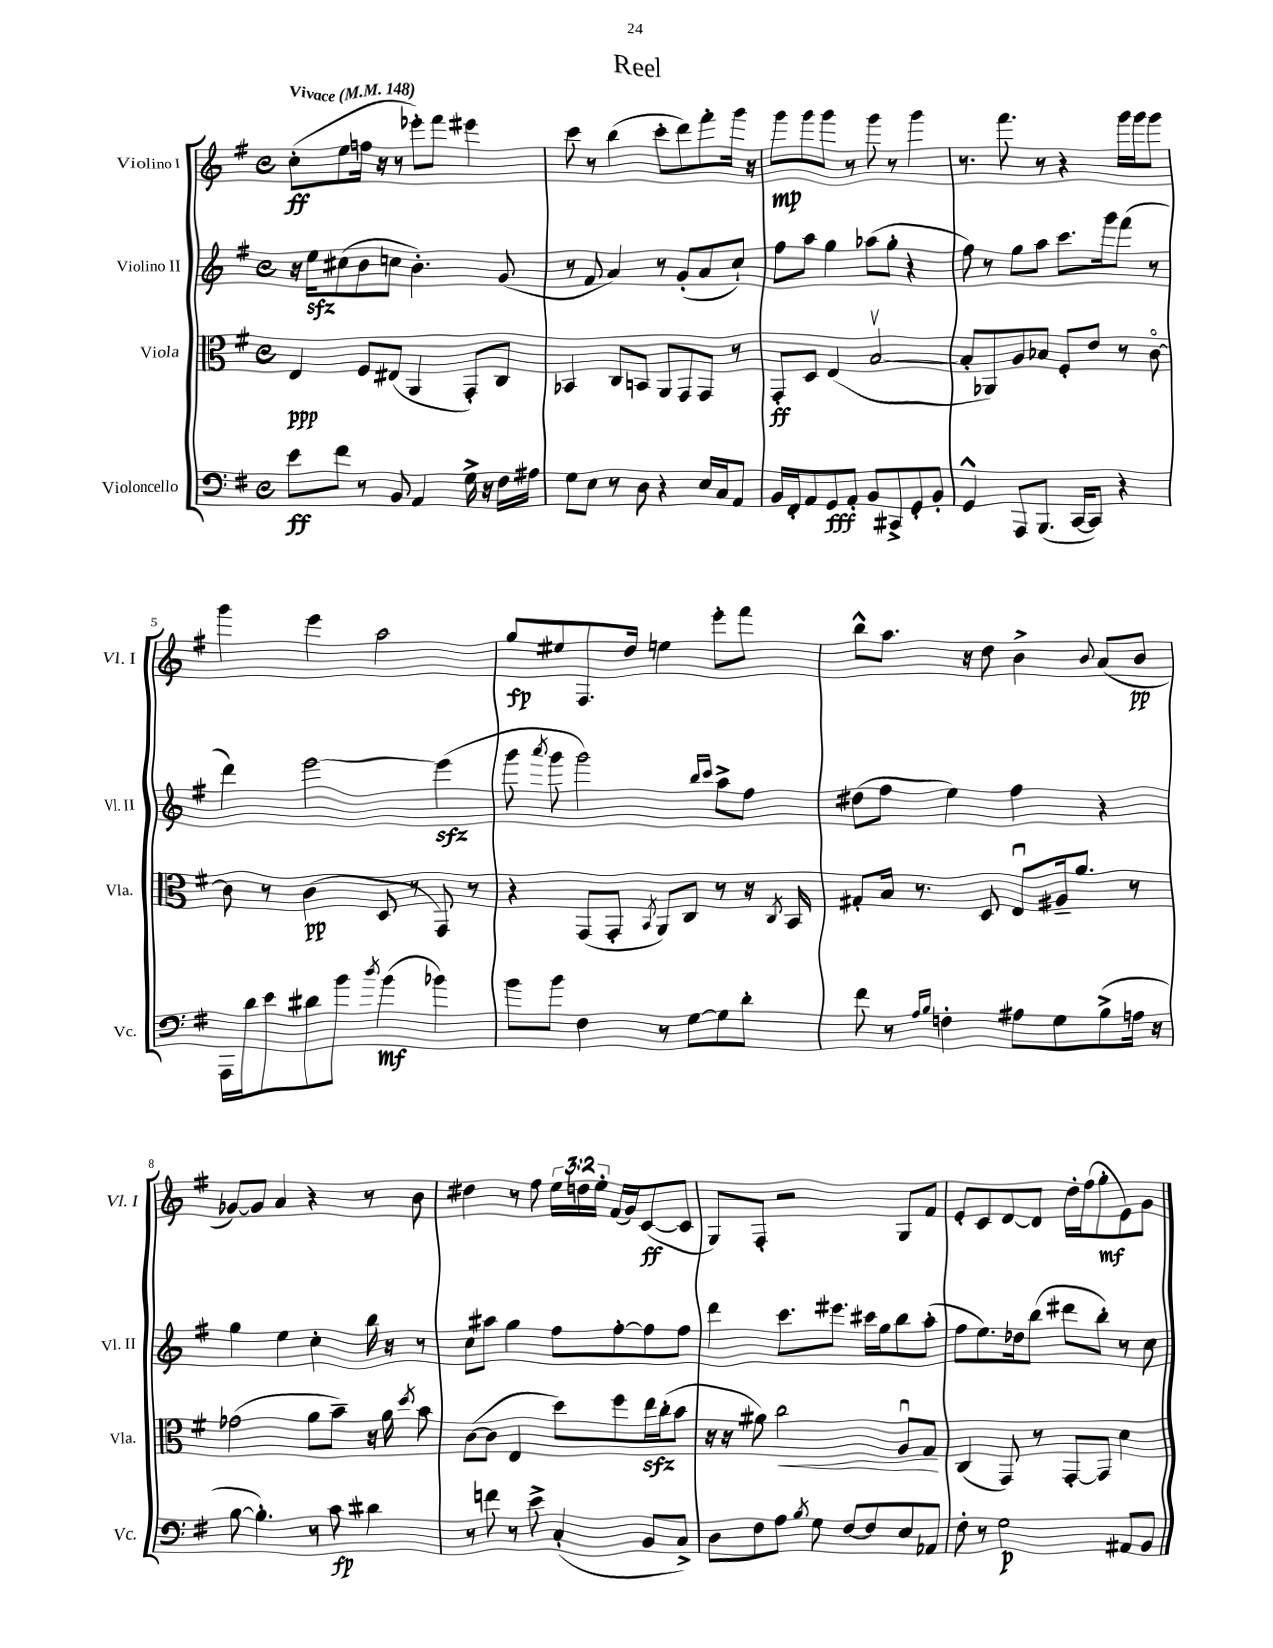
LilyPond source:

\header { title = "Reel" }
<<
\new StaffGroup <<
\new Staff = "s0" \with { instrumentName = "Violino I" shortInstrumentName = "Vl. I" } {
    \clef treble \key g \major \defaultTimeSignature \time 4/4 \override Staff.TupletNumber.text = #tuplet-number::calc-fraction-text \tempo "Vivace" 4 = 148
    \autoBeamOff c''8[-.\ff( e''8 f''16] r16 r8 ees'''8[-.) fis'''8] eis'''4 |
    c'''8 r8 b''4( c'''8[-. d'''8) fis'''8-. g'''16] r16 |
    g'''8[\mp g'''8 g'''8] r8 g'''8 r8 g'''4 |
    r8. fis'''8. r8 r4 g'''16[ g'''16 g'''8] |
    g'''4 e'''4 a''2 |
    g''8[\fp eis''8 fis8. d''16] e''4 e'''8[-. fis'''8] |
    b''8[-^ a''8.] r16 d''8 b'4-> \appoggiatura { b'8 } a'8[( b'8]\pp |
    ges'8[~) ges'8] a'4 r4 r8 b'8 |
    dis''4 r8 fis''8 \tuplet 3/2 { e''16[ d''16 e''16]-. } fis'16[( g'16) c'8~\ff( c'8] |
    g8[) fis8]-. r2 g8[ fis'8] |
    e'8[-. c'8 d'8~ d'8] d''16[-. fis''16( g''8-.\mf e'8) g'8] \bar "|." |
}
\new Staff = "s1" \with { instrumentName = "Violino II" shortInstrumentName = "Vl. II" } {
    \clef treble \key g \major \defaultTimeSignature \time 4/4
    \autoBeamOff r16 e''16[\sfz cis''8( b'8 c''8] b'4.-.) g'8( |
    r8 fis'8 a'4) r8 g'8[-.( a'8 c''8]-!) |
    fis''8[ a''8] g''4 aes''8[( g''8]-. r4 |
    fis''8) r8 g''8[ a''8] c'''8.[ g'''16 fis'''8]( r8 |
    d'''4) e'''2~ e'''4\sfz( |
    g'''8 \acciaccatura { a'''8 } g'''8 g'''2) \grace { b''16[ c'''16] } a''8[-> fis''8] |
    dis''8[( fis''8] e''4) fis''4 r4 |
    g''4 e''4 c''4-. b''16 r16 r8 |
    c''8[ ais''8] g''4 fis''8[ fis''8~-. fis''8 fis''8] |
    d'''4 c'''8.[ eis'''8.] cis'''16[ g''16 b''8 a''8]-.( |
    fis''8[ e''8.) des''16 b''8]( dis'''8[ b''8]-.) r8 c''8 \bar "|." |
}
\new Staff = "s2" \with { instrumentName = "Viola" shortInstrumentName = "Vla." } {
    \clef alto \key g \major \defaultTimeSignature \time 4/4
    \autoBeamOff e4\ppp fis8[ eis8]( a,4 g,8[-.) c8] |
    bes,4 c8[ b,8] a,8[ g,8 g,8] r8 |
    g,8[-.\ff d8] e4( b2~\upbow |
    b8[-. aes,8) a8 bes8] fis8[-. e'8] r8 c'8~\flageolet |
    c'8 r8 c'4\pp( d8 r8 g,8) r8 |
    r4 g,8[( g,8]-. \acciaccatura { b,8 } a,8[) c8] r8 r16 \acciaccatura { c8 } b,16 |
    gis8[-. b16] r8. d8 e8[\downbow ais16-- a'8.] r8 |
    ges'2( a'8[ b'8]--) r16 a'16 \acciaccatura { d''8 } b'8 |
    c'8[~( c'8] e4 d''8[) fis''8 e''16\sfz c''16-.( b'8] |
    r16 r16 ais'8) c''2\< a8[\downbow g8]\! |
    c4( g,8) r8 g,8[~-. g,8] d'4 \bar "|." |
}
\new Staff = "s3" \with { instrumentName = "Violoncello" shortInstrumentName = "Vc." } {
    \clef bass \key g \major \defaultTimeSignature \time 4/4
    \autoBeamOff e'8[\ff fis'8] r8 b,8 a,4 g16-> r16 fis16[ ais16] |
    g8[ e8] r8 d8 r4 e16[ c16 a,8] |
    b,16[ fis,16-. a,8 g,8\fff a,8]-. b,8[ cis,8-> g,8-. b,8]-. |
    g,4-^ a,,8[ b,,8.]( c,16[~ c,8]) r4 |
    a,,16[ d'16 e'8 dis'8 b'8] \acciaccatura { d''8 } b'4\mf( bes'4) |
    b'8[ b'8] fis4 r8 g8[~ g8 d'8]-. |
    fis'8 r8 \grace { a16[ b16] } f4-. ais8[ g8 b8->( a16] r16 |
    b8~ b4.-.) r8 c'8\fp dis'4 |
    r8 f'8 r8 e'8-> c4-.( b,8[ c8]->) |
    d8[ fis8 a8] \acciaccatura { b8 } g8 fis8[~ fis8 e8 aes,8] |
    fis8-. r8 g2\p ais,8[ b,8] \bar "|." |
}
>>
>>
